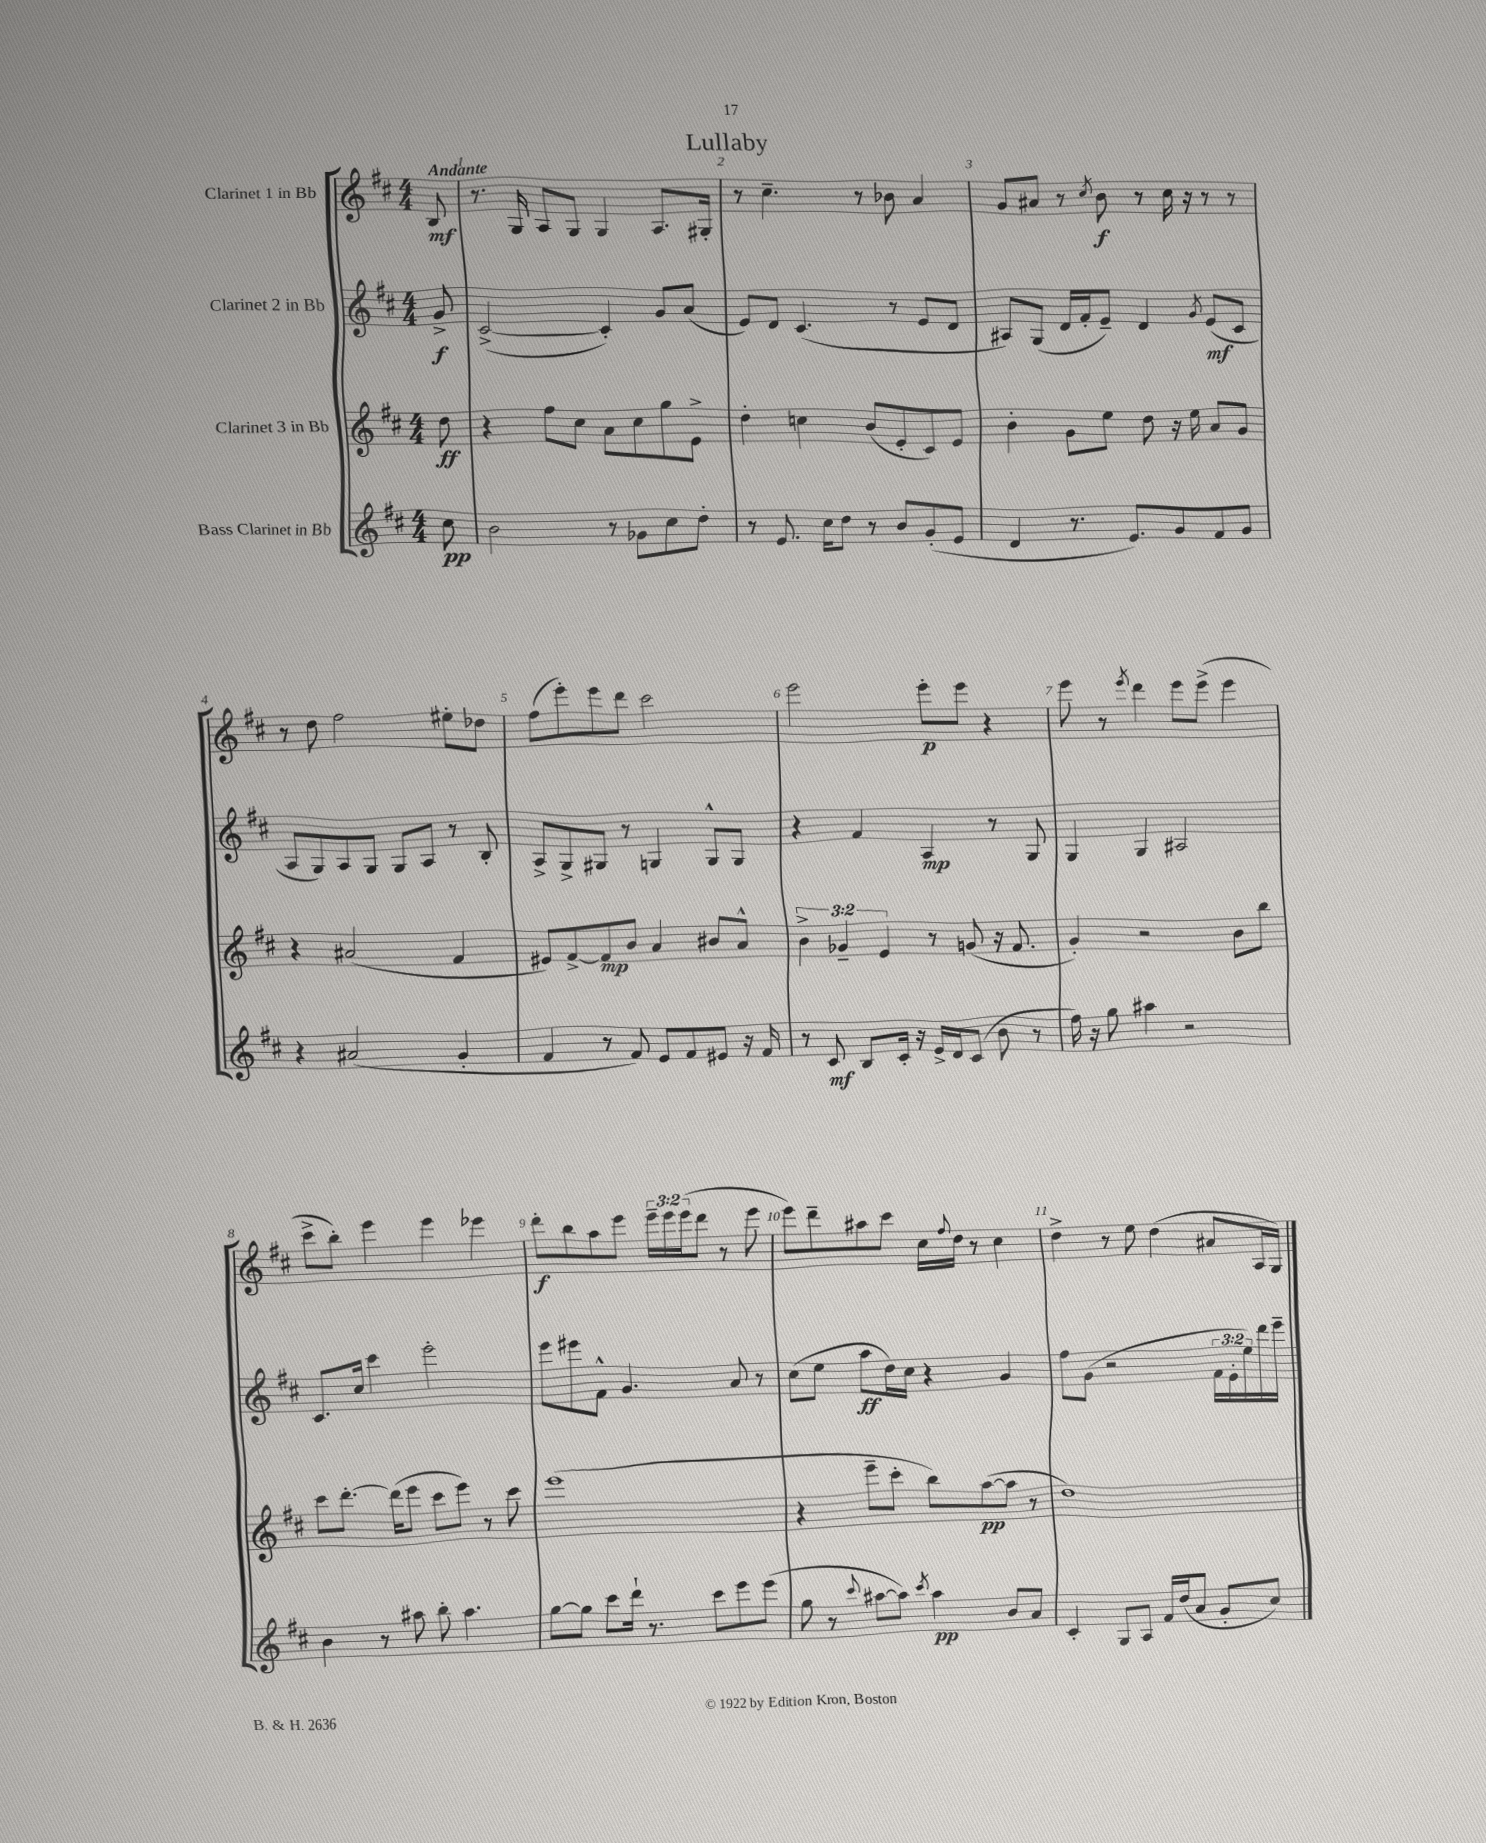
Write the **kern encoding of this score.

**kern	**kern	**kern	**kern
*staff4	*staff3	*staff2	*staff1
*clefG2	*clefG2	*clefG2	*clefG2
*k[f#c#]	*k[f#c#]	*k[f#c#]	*k[f#c#]
*M4/4	*M4/4	*M4/4	*M4/4
8cc#	8dd	8g^	8B
=	=	=	=
2b	4r	([2c#^	8.r
.	.	.	16G
.	8ff#	.	8A
.	8cc#	.	8G
8r	8a	4c#'])	4G
8g-	8cc#	.	.
8cc#	8gg	8g	8.A
8dd'	8e^	(8a	.
.	.	.	16G#'
=	=	=	=
8r	4dd'	8e)	8r
8.e	.	8d	4.cc#~
.	4cc	(4.c#	.
16cc#	.	.	.
8dd	.	.	.
8r	(8b	.	8r
8b	8e'	8r	8b-
(8g'	8c#)	8e	4a
8e	8e	8d	.
=	=	=	=
4d	4b'	8A#)	8g
.	.	(8G	8a#
8.r	8g	16d	8r
.	.	16f#'	.
.	.	.	8qcc#
.	8ee	8e~)	8b
8.e)	.	.	.
.	8dd	4d	8r
8g	16r	.	16cc#
.	16ee	.	16r
.	.	8qg	.
8f#	8a	(8e	8r
8g	8g	8c#	8r
=	=	=	=
4r	4r	8A	8r
.	.	8G)	8dd
(2a#	(2a#	8A	2ff#
.	.	8G	.
.	.	8G	.
.	.	8A	.
4g'	4f#	8r	8ee#'
.	.	8B'	8dd-
=	=	=	=
4f#	8e#)	8A^	(8ff#
.	[8f#^	8G^	8eee')
8r	8f#]	8G#	8eee
8f#)	8b	8r	8ddd
8e	4a	4G	2ccc#
8f#	.	.	.
8e#	8b#	8G^^	.
16r	8a^^	8G	.
16f#	.	.	.
=	=	=	=
8r	6b^	4r	2eee
8c#	.	.	.
.	6g-~	.	.
8B	.	4f#	.
.	6e	.	.
16c#'	.	.	.
16r	.	.	.
16e^	8r	4A	8eee'
16d	.	.	.
(8c#	(8g	.	8eee
8b	16r	8r	4r
.	8.f#	.	.
8r	.	8G	.
=	=	=	=
16ff#)	4g')	4G	8eee
16r	.	.	.
8gg	.	.	8r
.	.	.	8qeee
4aa#	2r	4G	4ddd
2r	.	2A#	8eee
.	.	.	(8eee^
.	8b	.	4eee
.	8bb	.	.
=	=	=	=
4b	8ccc#	8.c#	8ccc#^
.	[8.ddd'	.	8bb')
.	.	16cc#	.
8r	.	4ccc#	4eee
.	(16ddd]	.	.
8aa#	8eee	.	.
8bb'	8ccc#	2eee'	4eee
4.aa#	8eee)	.	.
.	8r	.	4eee-
.	8ccc#	.	.
=	=	=	=
[8gg	(1eee	8eee	8ddd'
8gg]	.	8eee#	8bb
8ccc#	.	8f#^^	8aa
16ddd`	.	4.g	8eee
8.r	.	.	.
.	.	.	24eee~
.	.	.	24eee
.	.	.	(24eee
8ccc#	.	.	8ddd
8eee	.	8a	8r
(8eee	.	8r	8eee
=	=	=	=
8gg	4r	(8cc#	8eee)
8r	.	8ee	8ddd~
8qqccc#	.	.	.
[8aa#	8eee~	8aa	8aa#
8aa#])	8ccc#'	16dd)	8ccc#
.	.	16cc#	.
8qccc#	.	.	.
4aa#	8bb)	4r	16cc#
.	.	.	8qqff#
.	.	.	16dd
.	([8aa	.	8r
8b	8aa]	4g	4cc#
8a	8r	.	.
=	=	=	=
4c#'	1dd)	8ff#	4dd^
.	.	(8g	.
8G	.	2r	8r
8A	.	.	8ee
16f#	.	.	(4dd
(16dd	.	.	.
8a	.	.	.
8g'	.	24f#	8a#
.	.	24e'	.
.	.	24ee)	.
8cc#)	.	16ddd	16A
.	.	16eee~	16G)
==	==	==	==
*-	*-	*-	*-
